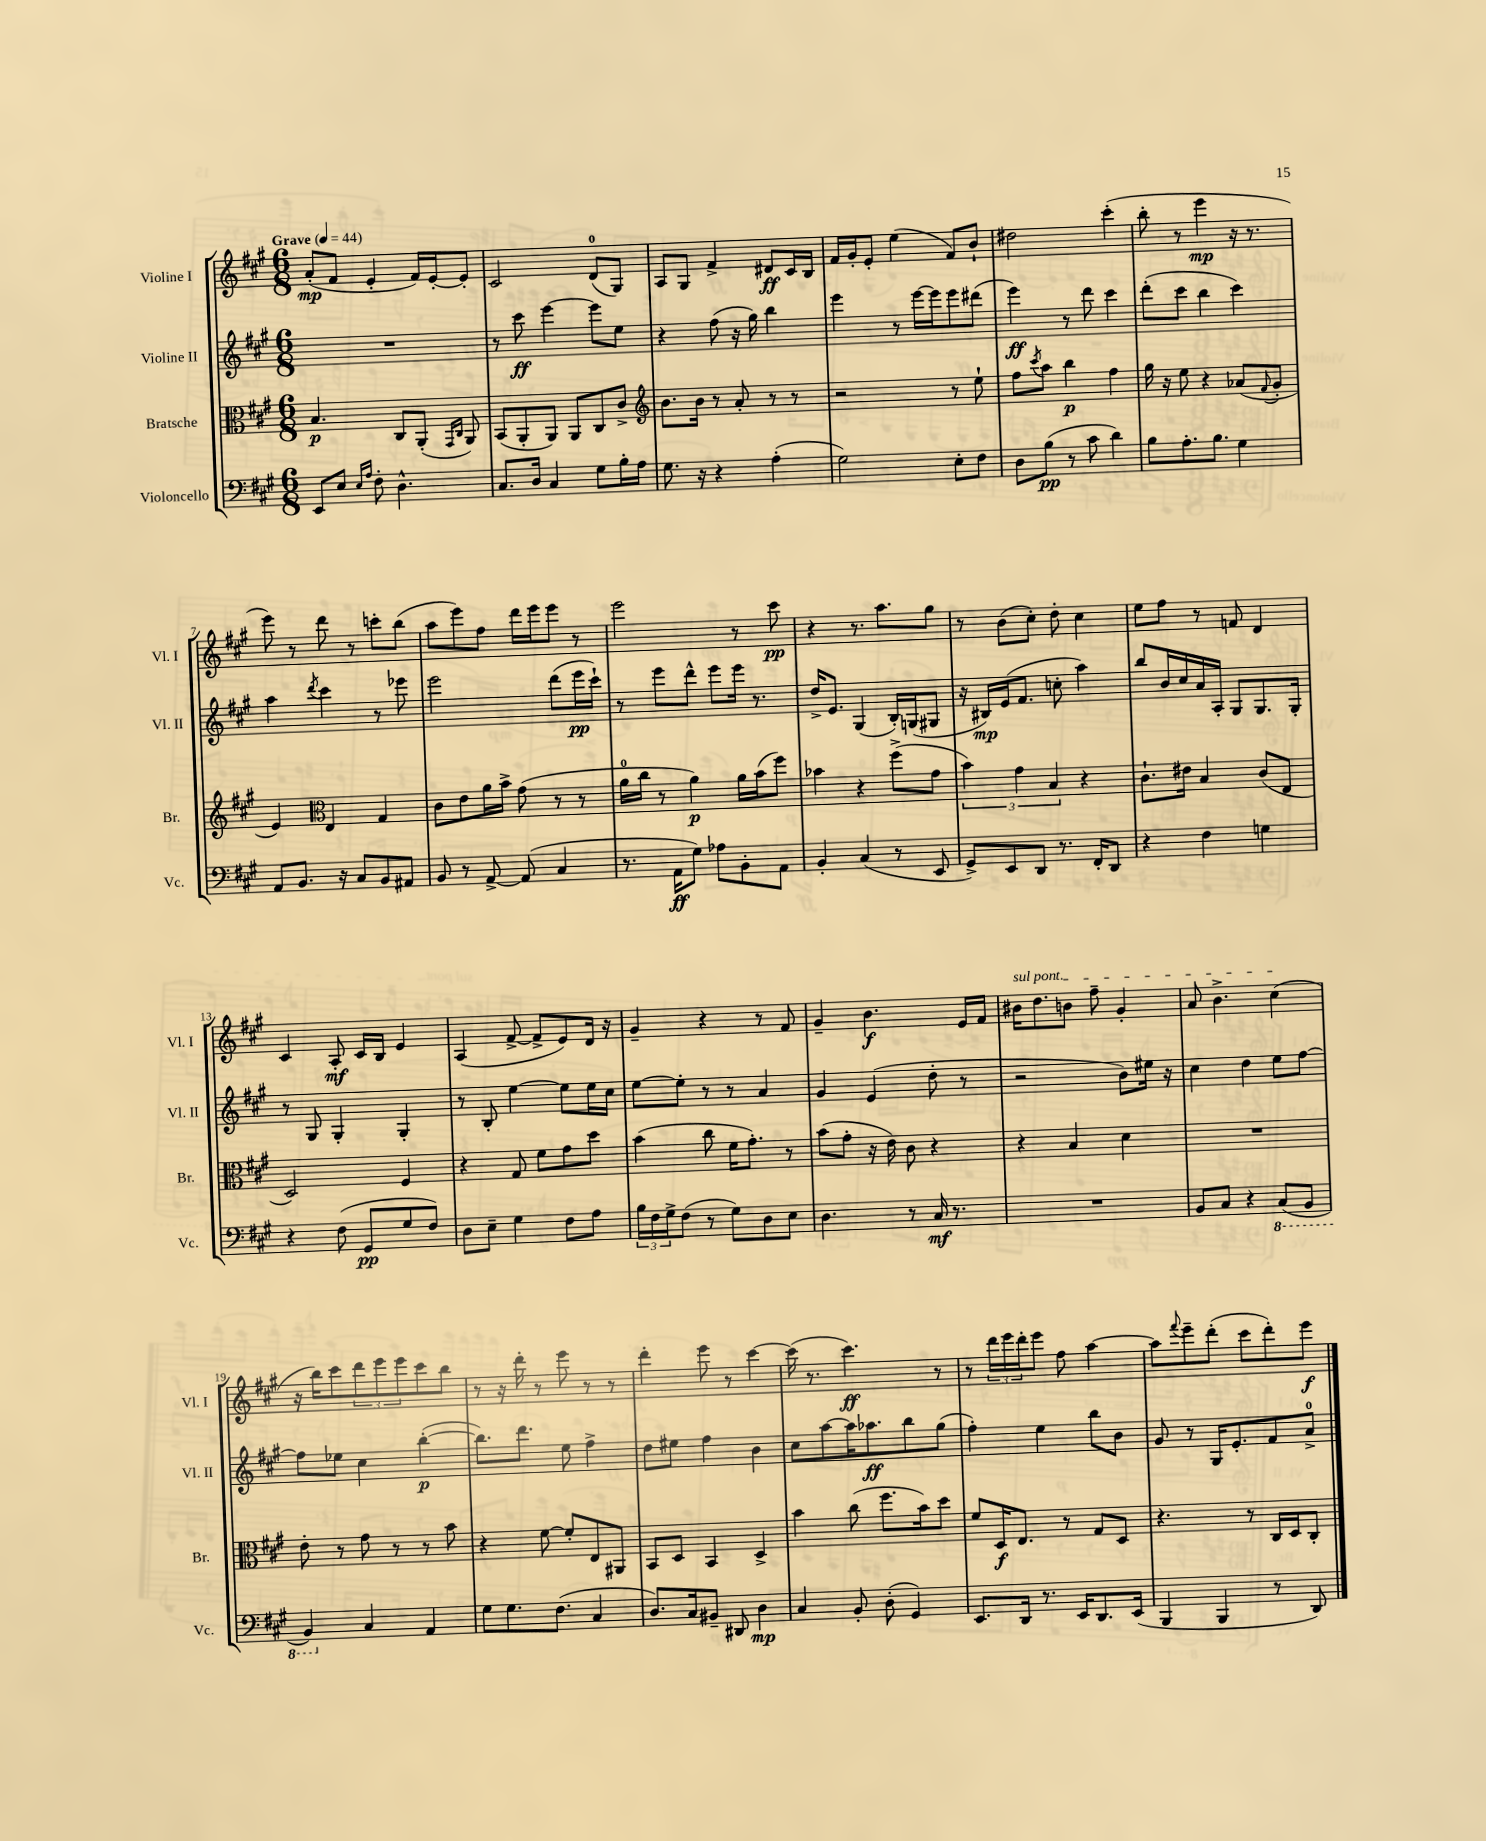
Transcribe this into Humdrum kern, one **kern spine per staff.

**kern	**kern	**kern	**kern
*staff4	*staff3	*staff2	*staff1
*clefF4	*clefC3	*clefG2	*clefG2
*k[f#c#g#]	*k[f#c#g#]	*k[f#c#g#]	*k[f#c#g#]
*M6/8	*M6/8	*M6/8	*M6/8
*MM44	*MM44	*MM44	*MM44
8EE	4.B	2.r	(8a'
8E	.	.	8f#
16qqE	.	.	.
16qqA	.	.	.
8F#'	.	.	4e'
4.D^^	8C#	.	.
.	(8AA'	.	16f#)
.	.	.	[16e'
.	16qqGG#	.	.
.	16qqC#	.	.
.	8AA)	.	8e']
=	=	=	=
8.C#	(8BB	8r	2c#
.	8AA'	8ccc#	.
16D	.	.	.
4C#	8AA)	[4eee	.
.	8AA	.	.
8G#	8C#	8eee]	(8d
16B'	8c#^	8ee	8G#)
16A	.	.	.
=	=	=	=
*	*clefG2	*	*
8.G#	8.b	4r	8A
.	.	.	8G#
16r	16b	.	.
4r	8r	(8ff#	4f#^
.	8a'	16r	.
.	.	16gg#)	.
(4A'	8r	4bb	8d#
.	8r	.	16c#
.	.	.	16B
=	=	=	=
2G#)	2r	4eee	16f#
.	.	.	16g#'
.	.	.	8e'
.	.	8r	(4ee
.	.	[16eee	.
.	.	16eee]	.
8E'	8r	8eee	8f#)
8F#	8ee`	(8ddd#	8b`
=	=	=	=
8D	8ff#	4eee)	2dd#
.	8qccc#	.	.
(8B	8aa	.	.
8r	4bb	8r	.
8c#	.	8ddd	.
4d)	4ff#	4ccc#	(4ccc#'
=	=	=	=
8B	16gg#	(8ddd'	8bb'
.	16r	.	.
8.A'	8ee	8ccc#	8r
.	4r	4bb	4eee
8.B	.	.	.
4G#	(8a-	4ccc#)	16r
.	.	.	8.r
.	8qqf#	.	.
.	8g#'	.	.
=	=	=	=
8AA	4e)	4aa	8eee)
8.BB	.	.	8r
*	*clefC3	*	*
.	.	8qddd	.
.	4E	4ccc#	8ddd
16r	.	.	.
8C#	.	.	8r
8BB	4G#	8r	8ccc'
8AA#	.	8eee-	(8bb
=	=	=	=
8BB	8c#	2eee	8aa
8r	8e	.	8eee)
[8AA^	16a	.	8ff#
.	16b^	.	.
(8AA]	(8g#	.	16ddd
.	.	.	16eee
4C#	8r	(8ddd	8eee
.	8r	16eee	8r
.	.	16ccc#`)	.
=	=	=	=
8.r	16a	8r	2eee
.	16cc#	.	.
.	8r	8eee	.
16AA	.	.	.
8G#)	4a)	8ddd^^	.
8A-	.	8eee	.
8BB'	16a	16eee	8r
.	(16b	8.r	.
8AA	8ff#)	.	8ccc#
=	=	=	=
4BB'	4b-	16dd^	4r
.	.	8.e	.
(4C#	4r	(4G#	8.r
.	.	.	8.aa
8r	(8ff#^	16B')	.
.	.	(16G	.
8EE	8g#	8G#	8gg#
=	=	=	=
8GG#^)	6b)	16r	8r
.	.	16B#)	.
8EE	.	(16e	(8b
.	6g#	.	.
.	.	8.f#	.
8DD	.	.	8cc#')
.	6B	.	.
8.r	.	8cc'	8dd'
.	4r	4aa)	4cc#
16FF#'	.	.	.
8DD	.	.	.
=	=	=	=
4r	8.c#`	8bb	8ee
.	.	16b	8ff#
.	16e#	16cc#	.
4F#	4B	16a	8r
.	.	16A'	.
.	.	8G#	8f
4G	(8c#	8.G#	4d
.	8E	.	.
.	.	16G#'	.
=	=	=	=
4r	2D)	8r	4c#
.	.	8G#	.
(8F#	.	4G#'	8A'
8GG#	.	.	16c#
.	.	.	16B
8G#	4F#	4G#'	4e
8F#)	.	.	.
=	=	=	=
8D	4r	8r	(4A
8E~	.	8B'	.
4G#	8G#	[4ee	[8f#^
.	8f#	.	8f#^]
8F#	8g#	8ee]	8e)
8A	8dd	16ee	16d
.	.	16cc#	16r
=	=	=	=
24B	(4b	[8ee	4g#~
24F#	.	.	.
24G#^	.	.	.
(8F#	.	8ee']	.
8r	8cc#	8r	4r
8G#)	16f#	8r	.
.	8.g#')	.	.
8D	.	4a	8r
8E	8r	.	8f#
=	=	=	=
4.D	(8b	4g#	4g#~
.	8g#'	.	.
.	16r	(4e	4.b
.	16e)	.	.
8r	8c#	.	.
16C#	4r	8dd'	.
8.r	.	.	.
.	.	8r	16e
.	.	.	16f#
=	=	=	=
2.r	4r	2r	16b#
.	.	.	8.dd
.	4B	.	8b
.	.	.	8ff#~
.	4d	8b)	4g#'
.	.	16ee#	.
.	.	16r	.
=	=	=	=
8BB	2.r	4cc#	8a
8C#	.	.	4.b^
4r	.	4dd	.
(8CC#	.	8ee	(4cc#
8BBB	.	[8ff#	.
=	=	=	=
4BBB)	8e'	8ff#]	16r
.	.	.	16bb)
.	8r	8ee-	8ccc#
4C#	8g#	4cc#	12ddd
.	.	.	12eee
.	8r	.	.
.	.	.	12eee
4AA	8r	([4bb'	8ccc#
.	8b	.	8bb
=	=	=	=
8G#	4r	8.bb])	8r
8.G#	.	.	16r
.	.	8.ddd	16ddd'
.	[8f#	.	8r
(8.F#	.	.	.
.	8f#']	8ee	8eee
4C#	8E	4ff#^	8r
.	8AA#	.	8r
=	=	=	=
8.D)	8BB	8dd	4ddd'
.	8D	8ee#	.
16C#	.	.	.
8BB#~	4BB	4ff#	8eee
8DD#	.	.	8r
4D	4D^	4b	[4ccc#
=	=	=	=
4C#	4b	8cc#	(16ccc#]
.	.	.	8.r
.	.	[8aa	.
8BB'	(8cc#	16aa]	4.ccc#)
.	.	8.aa-	.
(8D'	8.ff#	.	.
4GG#)	.	8bb	.
.	16b)	.	.
.	8dd	(8gg#	8r
=	=	=	=
8.EE	8f#	4ff#')	8r
.	16D	.	24ddd
.	.	.	24eee
16DD	8.E	.	.
.	.	.	24ddd'
8.r	.	4ee	8eee
.	8r	.	8ff#
16EE	.	.	.
8.DD	8G#	8bb	[4aa
.	8D	8b	.
(16EE	.	.	.
=	=	=	=
4BBB	4.r	8g#	8aa]
.	.	.	8qqfff#
.	.	8r	8eee~
4BBB	.	16G#	(8ddd'
.	.	8.e'	.
.	8r	.	8ccc#
8r	16C#	8f#	8ddd')
.	16D	.	.
8DD)	8C#'	8a^	8eee
==	==	==	==
*-	*-	*-	*-
